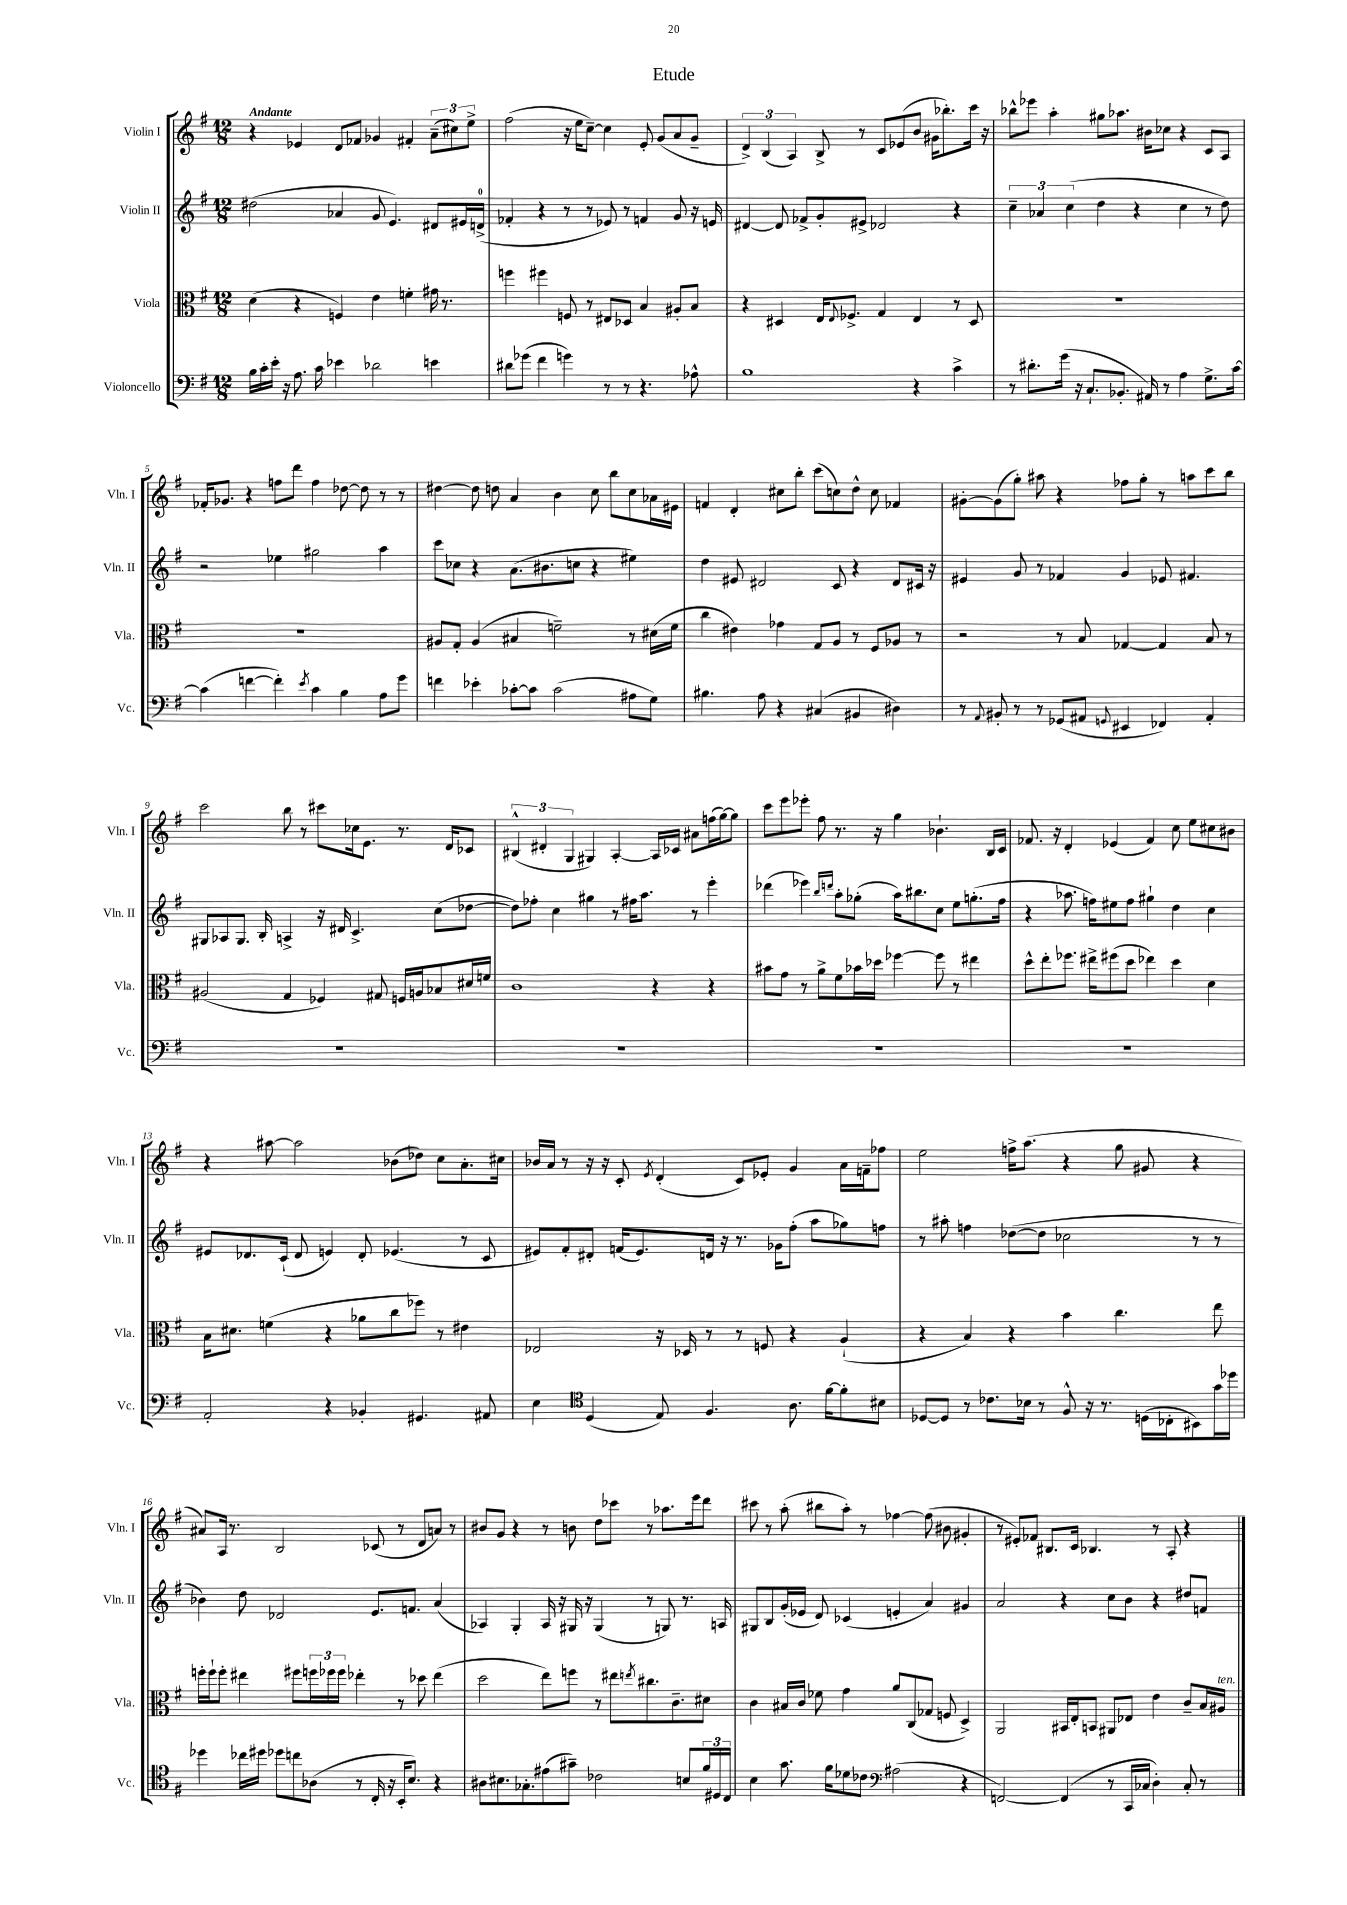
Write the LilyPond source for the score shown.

\header { title = "Etude" }
<<
\new StaffGroup <<
\new Staff = "s0" \with { instrumentName = "Violin I" shortInstrumentName = "Vln. I" } {
    \clef treble \key g \major \numericTimeSignature \time 12/8 \tempo "Andante"
    r4 ees'4 d'8 fes'8 ges'4 fis'4-. \tuplet 3/2 { a'8--( cis''8) e''8-> } |
    fis''2( r16 e''16 c''8~--) c''4 e'8-. g'8( a'8 g'8-- |
    \tuplet 3/2 { d'4->) b4( a4) } b8-> r8 c'8 ees'8( b'8 gis'16 bes''8.-.) c'''16 r16 |
    bes''8-^ ees'''8 a''4-. gis''8 aes''8. bis'16 ces''8 r4 c'8 a8 |
    fes'16-. ges'8. r4 f''8 d'''8 f''4 des''8~ des''8 r8 r8 |
    dis''4~ dis''8 d''8 a'4 b'4 c''8 b''8 c''8 aes'16 eis'16 |
    f'4 d'4-. cis''8 b''8-. c'''8( c''8) d''8-^ c''8 fes'4 |
    gis'8~-. gis'8( g''8-.) ais''8 r4 fes''8 g''8-. r8 a''8 c'''8 b''8 |
    c'''2 b''8 r8 cis'''8 ces''16 e'8. r8. d'16 ces'8 |
    \tuplet 3/2 { bis4-^( dis'4-. g4 } gis4) a4~-. a16 ces'16 ais'8 f''16( g''16~) g''8 |
    c'''8 e'''8 ees'''8-. fis''8 r8. r16 g''4 bes'4.-! b16 c'16 |
    fes'8. r16 d'4-. ees'4( fes'4) c''8 e''8 cis''8 bis'8 |
    r4 ais''8~ ais''2 bes'8( des''8) c''8 a'8.-. cis''16 |
    bes'16 a'16 r8 r16 r16 c'8-. \acciaccatura { e'8 } d'4-.( c'8) ees'8-. g'4 a'16 f'16-- fes''8 |
    e''2 f''16-> a''8.( r4 g''8 gis'8 r4 |
    ais'8) a16 r8. b2 ces'8( r8 d'8 a'8) r8 |
    bis'8 g'8 r4 r8 b'8 d''8 ces'''8 r8 aes''8. e'''16 d'''8 |
    cis'''8 r8 a''8-.( bis''8 a''8-.) r8 fes''4~ fes''8( bis'8 gis'4-. |
    r8 eis'8-.) fes'8 bis8. c'16 bes4. r8 a8-. r4 \bar "|." |
}
\new Staff = "s1" \with { instrumentName = "Violin II" shortInstrumentName = "Vln. II" } {
    \clef treble \key g \major \numericTimeSignature \time 12/8
    dis''2( aes'4 g'8 e'4.) dis'8 eis'16 d'16-0->( |
    fes'4-. r4 r8 r8 ees'8) r8 f'4 g'8 r16 e'16 |
    dis'4~ dis'8 fes'8-> g'8-. eis'8-> des'2 r4 |
    \tuplet 3/2 { c''4-- aes'4 c''4( } d''4 r4 c''4 r8 d''8) |
    r2 ees''4 gis''2 a''4 |
    c'''8 ces''8 r4 a'8.( bis'8. c''8 r4 eis''4) |
    d''4 eis'8 dis'2 c'8 r4 dis'8 cis'16 r16 |
    eis'4 g'8 r8 fes'4 g'4 ees'8 fis'4. |
    gis8 aes8 gis8. b16-. a4-> r16 dis'16 c'4.-> c''8( des''8~ |
    des''8) fes''8-. c''4 gis''4 r8 fis''16 a''8. r8 e'''4-. |
    des'''4( ees'''4) \grace { b''16 d'''16 } a''8-. ges''8-.( a''16) bis''8. c''8 e''8 g''8.-.( fis''16 |
    r4 aes''8. f''16) eis''8 f''8 gis''4-! d''4 c''4 |
    eis'8 des'8. c'16-!( des'8 e'4) des'8-. ees'4.( r8 c'8 |
    eis'8) fis'8-. dis'8-. f'16( eis'8.) d'16 r16 r8. ges'16 fis''8-.( a''8 ges''8) f''8 |
    r8 ais''8-. f''4 des''8~( des''8 ces''2 r8 r8 |
    bes'4) d''8 des'2 e'8. f'8. a'4( |
    aes4) g4-. aes16 r16 gis16 r16 gis4( r8 g8) r8. a16 |
    gis8 b8 g'16-.( ees'16 d'8) ces'4( e'4-. a'4) gis'4 |
    a'2 r4 c''8 b'8 r4 dis''8 f'8 \bar "|." |
}
\new Staff = "s2" \with { instrumentName = "Viola" shortInstrumentName = "Vla." } {
    \clef alto \key g \major \numericTimeSignature \time 12/8
    d'4( r4 f4) e'4 f'4-. gis'16 r8. |
    f''4 fis''4 f8 r8 eis8 des8 b4 ais8-. b8 |
    r4 dis4 e16 \appoggiatura { e8 } fes8.-> g4 e4 r8 dis8 |
    R1. |
    R1. |
    ais8 g8-. ais4( bis4 f'2--) r8 dis'16( f'16 |
    c''4 eis'4) ges'4 g8 a8 r8 fis8 aes8 r8 |
    r2 r8 b8 ges4~ ges4 b8 r8 |
    ais2( g4 fes4) gis8 f16 a16 bes8 dis'16 f'16 |
    c'1 r4 r4 |
    bis'8 g'8 r8 a'8-> fis'8 bes'16 des''16 fes''4~ fes''8 r8 eis''4 |
    d''8-^ e''8-. fes''8. eis''16-> fis''8( d''8 ees''4) d''4 d'4 |
    b16 dis'8. f'4( r4 aes'8 c''8 fes''8) r8 eis'4 |
    ees2 r16 des16 r8 r8 f8 r4 a4-!( |
    r4 b4) r4 b'4 c''4. e''8 |
    f''16-. f''16-! f''8-. eis''4 fis''8 \tuplet 3/2 { f''16 fes''16 fes''16 } ees''4-. r8 des''8 ees''4( |
    d''2 e''8) f''8 r8 eis''8 \acciaccatura { e''8 } cis''8. c'8.-- dis'8 |
    c'4 bis16 c'16 fes'8 g'4 a'8 c8( ges8 f8 d4->) |
    a,2 bis,16 e16-. b,8 ais,8 ees8 e'4 c'8-- b16 ais16^\markup { \italic "ten." } \bar "|." |
}
\new Staff = "s3" \with { instrumentName = "Violoncello" shortInstrumentName = "Vc." } {
    \clef bass \key g \major \numericTimeSignature \time 12/8
    b16 c'16-. e'16-. r16 a8. c'16 ees'4 des'2 e'4 |
    dis'8 ges'8( fis'4 g'4) r8 r8 r4. aes8-^ |
    b1 r4 c'4-> |
    r8 dis'8.-. g'16( r16 c8.-! bes,8.-. ais,16) r8 a4 g8.-> c'16~ |
    c'4( f'4~ f'4-.) \acciaccatura { e'8 } c'4 b4 a8 g'8 |
    f'4 ees'4-. ces'8~-. ces'8 ces'2( ais8 g8) |
    bis4. a8 r4 cis4( bis,4 dis4) |
    r8 \appoggiatura { a,8 } bis,8-. r8 r8 ges,8( ais,8 \appoggiatura { g,8 } eis,4 fes,4) ais,4-. |
    R1. |
    R1. |
    R1. |
    R1. |
    a,2-. r4 bes,4-. gis,4. ais,8 |
    e4 \clef tenor d4( e8) fis4. a8. fis'16~ fis'8-. bis8 |
    des8~ des8 r8 ces'8. bes16 r8 fis8-^ r16 r8. d16( ces16-. bis,8) g'16 des''16 |
    des''4 ces''16 dis''16 des''8 c''8 aes8( r8 c16-. r16 b,16-. b8.) r4 |
    ais8 bis8. ges8.-. eis'8( gis'8--) ces'2 b8 \tuplet 3/2 { fis'16 dis16 c16 } |
    b4 g'8. fis'16 des'8 ces'8 \clef bass ais2( r4 |
    f,2~) f,4( r8 c,16 ces16 d4-.) ces8-. r8 \bar "|." |
}
>>
>>
